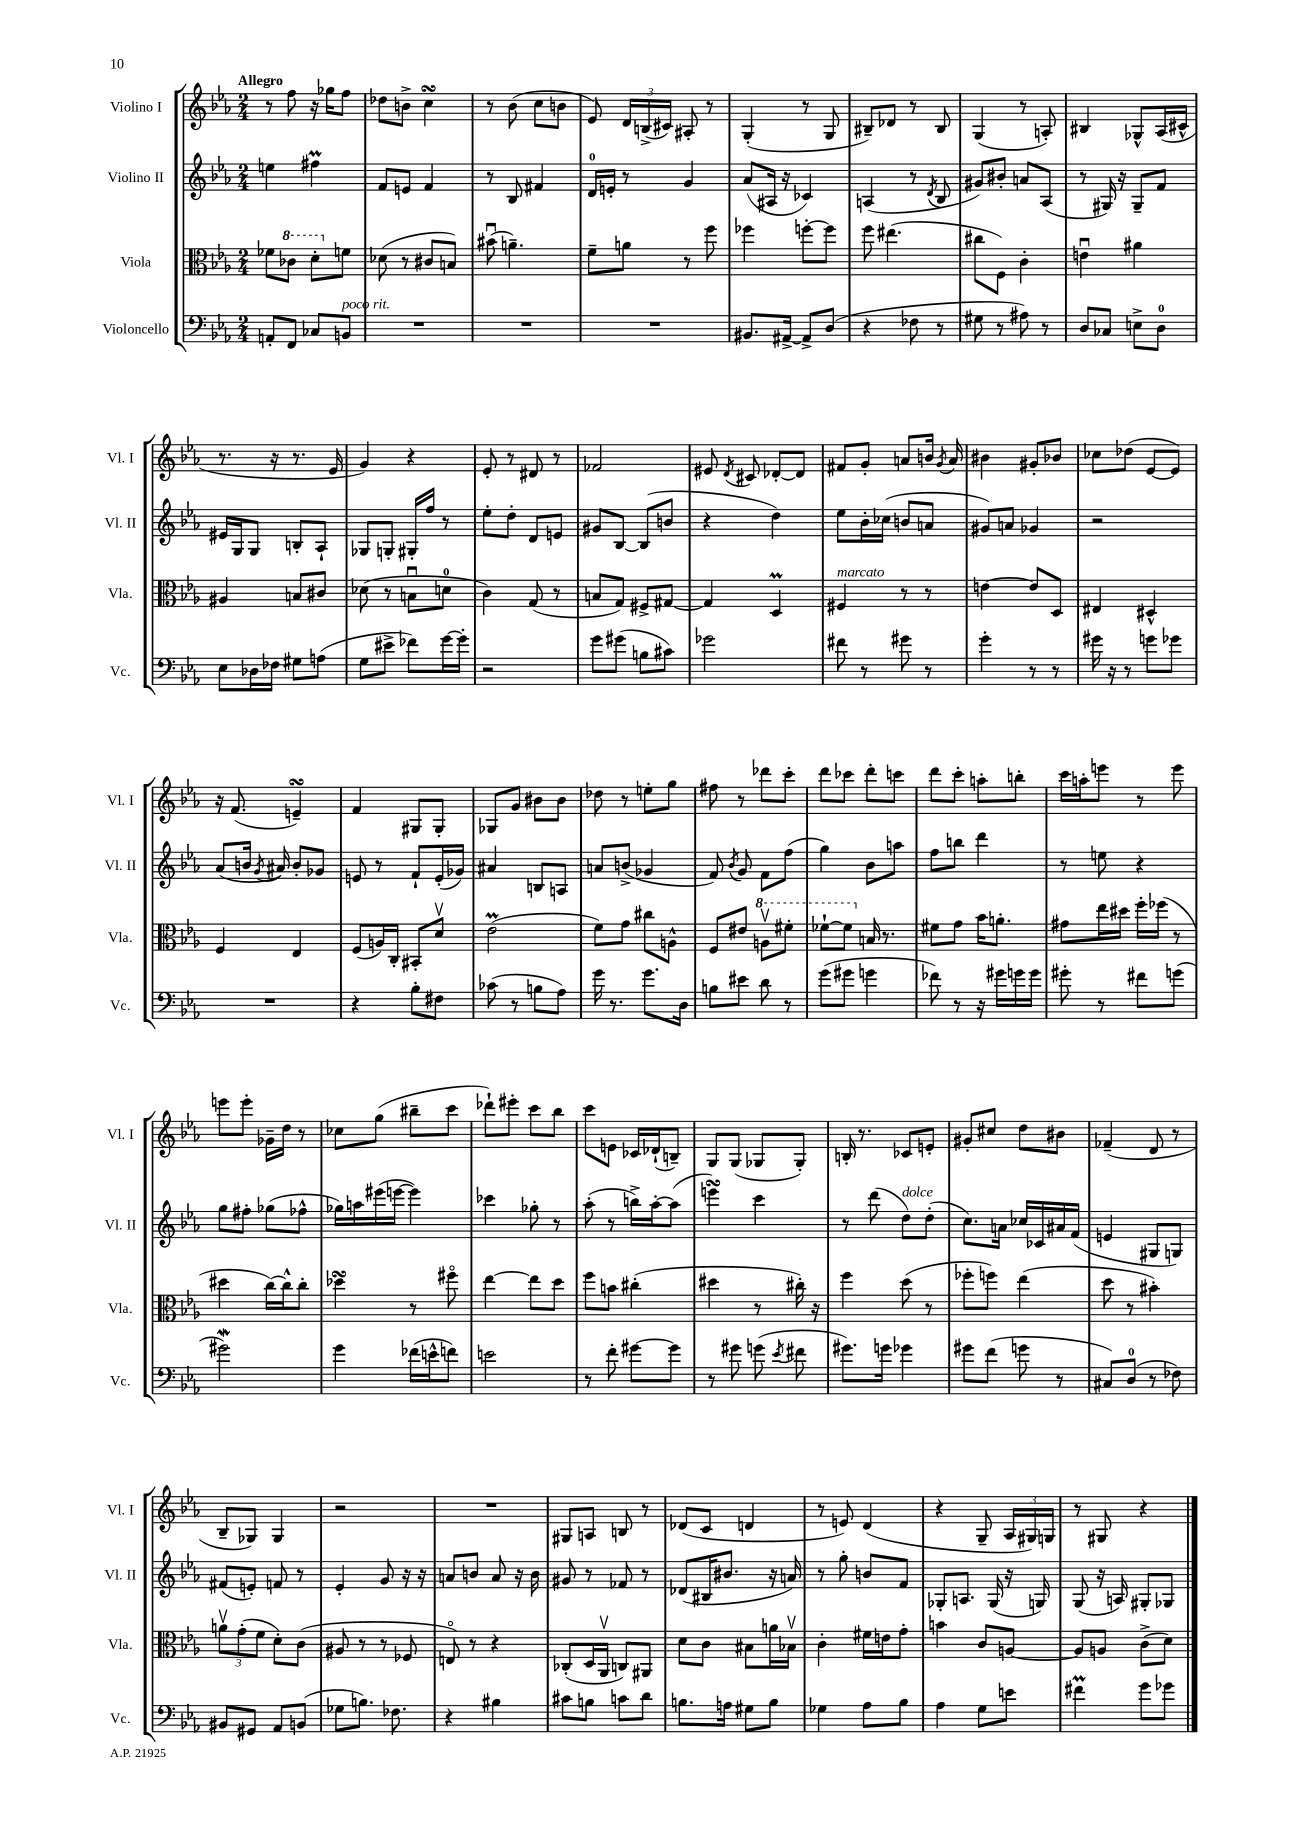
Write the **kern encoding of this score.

**kern	**kern	**kern	**kern
*staff4	*staff3	*staff2	*staff1
*clefF4	*clefC3	*clefG2	*clefG2
*k[b-e-a-]	*k[b-e-a-]	*k[b-e-a-]	*k[b-e-a-]
*M2/4	*M2/4	*M2/4	*M2/4
8AA'/L	8f-\L	4ee\	8r
8FF/J	8cc-\J	.	8ff\
8C-/L	8dd'\L	4ff#\	16r
.	.	.	16gg-\LK
8BB/J	8f\J	.	8ff\J
=	=	=	=
2r	(8d-\	8f/L	8dd-\L
.	8r	8e/J	8b^\J
.	8c#/L	4f/	4cc\
.	8B/J)	.	.
=	=	=	=
2r	(8b#u\	8r	8r
.	4.a~\)	8B-/	(8b-\
.	.	4f#/	8cc\L
.	.	.	8b\J
=	=	=	=
2r	8f~\L	16d/LL	8e-/)
.	.	16e'/JJ	.
.	8a\J	8r	24d/LL
.	.	.	(24B^/
.	.	.	24c#/JJ)
.	8r	4g/	8A#'/
.	8ff\	.	8r
=	=	=	=
8.BB#/L	4ff-\	(8a-/L	(4G'/
.	.	16A#/Jk	.
[16AA#^/Jk	.	16r	.
8AA#^/]L	[8ff'\L	4c-/)	8r
(8D/J	8ff\]J	.	8G/
=	=	=	=
4r	8ff\	(4A/	8B#~/L)
.	(4.ee#\	.	8d-/J
8F-\	.	8r	8r
.	.	8qd/	.
8r	.	8B-/	8B#/
=	=	=	=
8G#\	8cc#\L	8g#/L)	(4G/
8r	8F\J)	8b#'/J	.
8A#\)	4c'\	8a/L	8r
8r	.	(8A-/J	8A'/)
=	=	=	=
8D/L	4eu\	8r	4B#/
8C-/J	.	16G#/)	.
.	.	16r	.
8E^\L	4a#\	8G#~/L	8G-^^/L
8D\J	.	8f/J	(16A-/L
.	.	.	16c#^^/JJ
=	=	=	=
8E-\L	4A#/	16e#/LL	8.r
.	.	16G/J	.
16D-\L	.	8G/J	.
16F-\JJ	.	.	16r
8G#\L	8B/L	8B'/L	8.r
(8A\J	8c#/J	8A-`/J	.
.	.	.	16e-/
=	=	=	=
8G\L	(8d-\	8G-/L	4g/)
8e#^\J	8r	8G'/J	.
8f-\L)	8Bu\L	16G#'/LL	4r
.	.	16ff/JJ	.
[16g\L	8d\J	8r	.
16g'\]JJ	.	.	.
=	=	=	=
2r	4c\)	8ee-'\L	8e-'/
.	.	8dd'\J	8r
.	(8G/	8d/L	8d#/
.	8r	8e/J	8r
=	=	=	=
8g\L	8B/L	8g#/L	2f-/
(8g#\J	8G/J)	[8B-/J	.
8B\L	8F#^/L	(8B-/]L	.
8c#\J)	[8G#/J	8b/J	.
=	=	=	=
2g-\	4G#/]	4r	8e#/
.	.	.	8qd/
.	.	.	8c#/
.	4D/	4dd\)	[8d-'/L
.	.	.	8d-/]J
=	=	=	=
8f#\	4F#/	8ee-\L	8f#/L
8r	.	16b-'\L	8g'/J
.	.	(16cc-\JJ	.
8g#\	8r	8b/L	8a/L
8r	8r	8a/J	16b/Jk
.	.	.	8qg/
.	.	.	16a/
=	=	=	=
4g'\	[4e\	8g#/L)	4b#\
.	.	8a/J	.
8r	8e/]L	4g-/	8g#'/L
8r	8D/J	.	8b-/J
=	=	=	=
16g#\	4E#/	2r	8cc-\L
16r	.	.	.
8r	.	.	(8dd-\J
8g\L	4D#^^/	.	[8e-/L
8g-\J	.	.	8e-/]J)
=	=	=	=
2r	4F/	(8a-/L	16r
.	.	.	(8.f/
.	.	16b/Jk	.
.	.	8qg/	.
.	.	16a#/)	.
.	4E-/	8b'/L	4e~/)
.	.	8g-/J	.
=	=	=	=
4r	(8F/L	8e/	4f/
.	16A/L)	8r	.
.	16C'/JJ	.	.
8B-'\L	8BB#'/L	8f`/L	8G#/L
8F#\J	8dv/J	(16e'/L	8G#'/J
.	.	16g-/JJ)	.
=	=	=	=
(8c-\	(2e-\	4a#/	8G-/L
8r	.	.	8g/J
8B\L	.	8B/L	8b#\L
8A-\J)	.	8A/J	8b#\J
=	=	=	=
16g\	8f\L)	8a/L	8dd-\
8.r	.	.	.
.	8g\J	(8b^/J	8r
8.g\L	8cc#\L	4g-/	8ee'\L
.	8A^^\J	.	8gg\J
16D\Jk	.	.	.
=	=	=	=
8B\L	8F/L	8f/)	8ff#\
.	.	8qb-/	.
8e#\J	8e#/J	8g/	8r
8d\	8av\L	8f\L	8ddd-\L
8r	8ff#'\J	(8ff\J	8ccc'\J
=	=	=	=
(8g\L	[8ff-`\L	4gg\)	8ddd\L
8g#\J	8ff-\]J	.	8ccc-\J
4g\	16B/	8b-\L	8ddd'\L
.	8.r	.	.
.	.	8aa\J	8ccc\J
=	=	=	=
8f-\)	8f#\L	8ff\L	8ddd\L
8r	8g\J	8bb\J	8ccc'\J
16r	16b-\LK	4ddd\	8aa'\L
16g#\LL	8.a'\J	.	.
16g\	.	.	8bb'\J
16g\JJ	.	.	.
=	=	=	=
8g#'\	8g#\L	8r	16ccc\LL
.	.	.	16aa'\J
8r	16ee-\L	8ee\	8eee\J
.	16dd#\JJ	.	.
8f#\L	16ff'\LL	4r	8r
.	(16ff-\JJ	.	.
(8g\J	8r	.	8eee\
=	=	=	=
2g#\)	4dd#\	8gg\L	8eee\L
.	.	8ff#'\J	8eee'\J
.	[16cc\LL)	(8gg-\L	16g-~\LL
.	16cc^^\]J	.	16dd\JJ
.	8cc'\J	8ff-^^\J	8r
=	=	=	=
4g\	4dd-\	16gg-\LL)	8cc-\L
.	.	16aa\	.
.	.	(16eee#\	(8gg\J
.	.	[16eee\JJ	.
(16f-\LL	8r	4eee\])	8bb#~\L
16e^^\J	.	.	.
8f\J)	8ff#o\	.	8ccc\J
=	=	=	=
2e\	[4ee-\	4ccc-\	8ddd-`\L)
.	.	.	8eee#'\J
.	8ee-\]L	8gg-'\	8ccc\L
.	8dd\J	8r	8bb-\J
=	=	=	=
8r	8ff\L	(8aa-'\	8ccc\L
8f'\	8b\J	8r	8e\J
[8g#\L	(4cc#'\	16bb^\LL)	16c-/LL
.	.	[16aa-'\J	(16d-`/J
8g#\]J	.	(8aa-\]J	8B~/J)
=	=	=	=
8r	4dd#\	4eee\)	8G/L
8g#\	.	.	(8G/J
(8g\	8r	4ccc\	8G-/L
8qe-/	.	.	.
8f#\	16cc#'\)	.	8G-'/J)
.	16r	.	.
=	=	=	=
8.g#\L)	4ff\	8r	16B'/
.	.	.	8.r
.	.	(8ddd\	.
16g\Jk	.	.	.
4g-\	(8dd\	8dd\L)	8c-/L
.	8r	(8dd'\J	8e'/J
=	=	=	=
8g#\L	8ff-'\L	8.cc\L)	8g#'/L
(8f\J	8ff\J)	.	8cc#/J
.	.	16a\Jk	.
8g\	(4ee-\	16cc-/LL	8dd\L
.	.	16c-/	.
8r	.	16a#/	8b#\J
.	.	(16f/JJ	.
=	=	=	=
8C#/L)	8dd\	4e/	(4f-~/
(8D/J	8r	.	.
8r	4b#'\)	8G#/L	8d/
8F-\)	.	8G/J)	8r
=	=	=	=
8BB#/L	12av\L	(8f#/L	8B-~/L
.	(12g'\	.	.
8GG#/J	.	8e'/J)	8G-/J)
.	12f\J	.	.
8AA-/L	8d'\L)	8f/	4G-/
(8BB/J	(8c\J	8r	.
=	=	=	=
8G-\L	8A#/	4e-'/	2r
8.B\J)	8r	.	.
.	8r	8g/	.
8.F-\	.	.	.
.	8F-/	16r	.
.	.	16r	.
=	=	=	=
4r	8Eo/)	8a/L	2r
.	8r	8b/J	.
4B#\	4r	8a/	.
.	.	16r	.
.	.	16b\	.
=	=	=	=
8c#\L	(8C-'/L	8g#/	8G#/L
8B\J	16D/L	8r	8A/J
.	16AA-v/JJ	.	.
8c\L	8C/L)	8f-/	8B/
8d\J	8AA#/J	8r	8r
=	=	=	=
8.B\L	8d\L	(8d-/L	(8d-/L
.	8c\J	16B#/K	8c/J
16A\Jk	.	8.b#/J	.
8G#\L	8B#\L	.	4d/
8B\J	16a\L	16r	.
.	16B-v\JJ	16a/)	.
=	=	=	=
4G-\	4c'\	8r	8r
.	.	8gg'\	8e/)
8A-\L	16f#\LL	8b/L	(4d/
.	16e\J	.	.
8B-\J	8g'\J	8f/J	.
=	=	=	=
4A-\	4b\	8G-'/L	4r
.	.	8.A/J	.
8G\L	8c/L	.	8G~/
.	.	(16G-/	.
8e\J	[8A/J	16r	24A-/LL
.	.	.	24G#/)
.	.	16G/)	.
.	.	.	24G/JJ
=	=	=	=
4f#\	8A/]L	(8G/	8r
.	8A/J	16r	8G#/
.	.	16A/)	.
8g\L	(8c^\L	8G#'/L	4r
8g-\J	8d\J)	8G-/J	.
==	==	==	==
*-	*-	*-	*-
